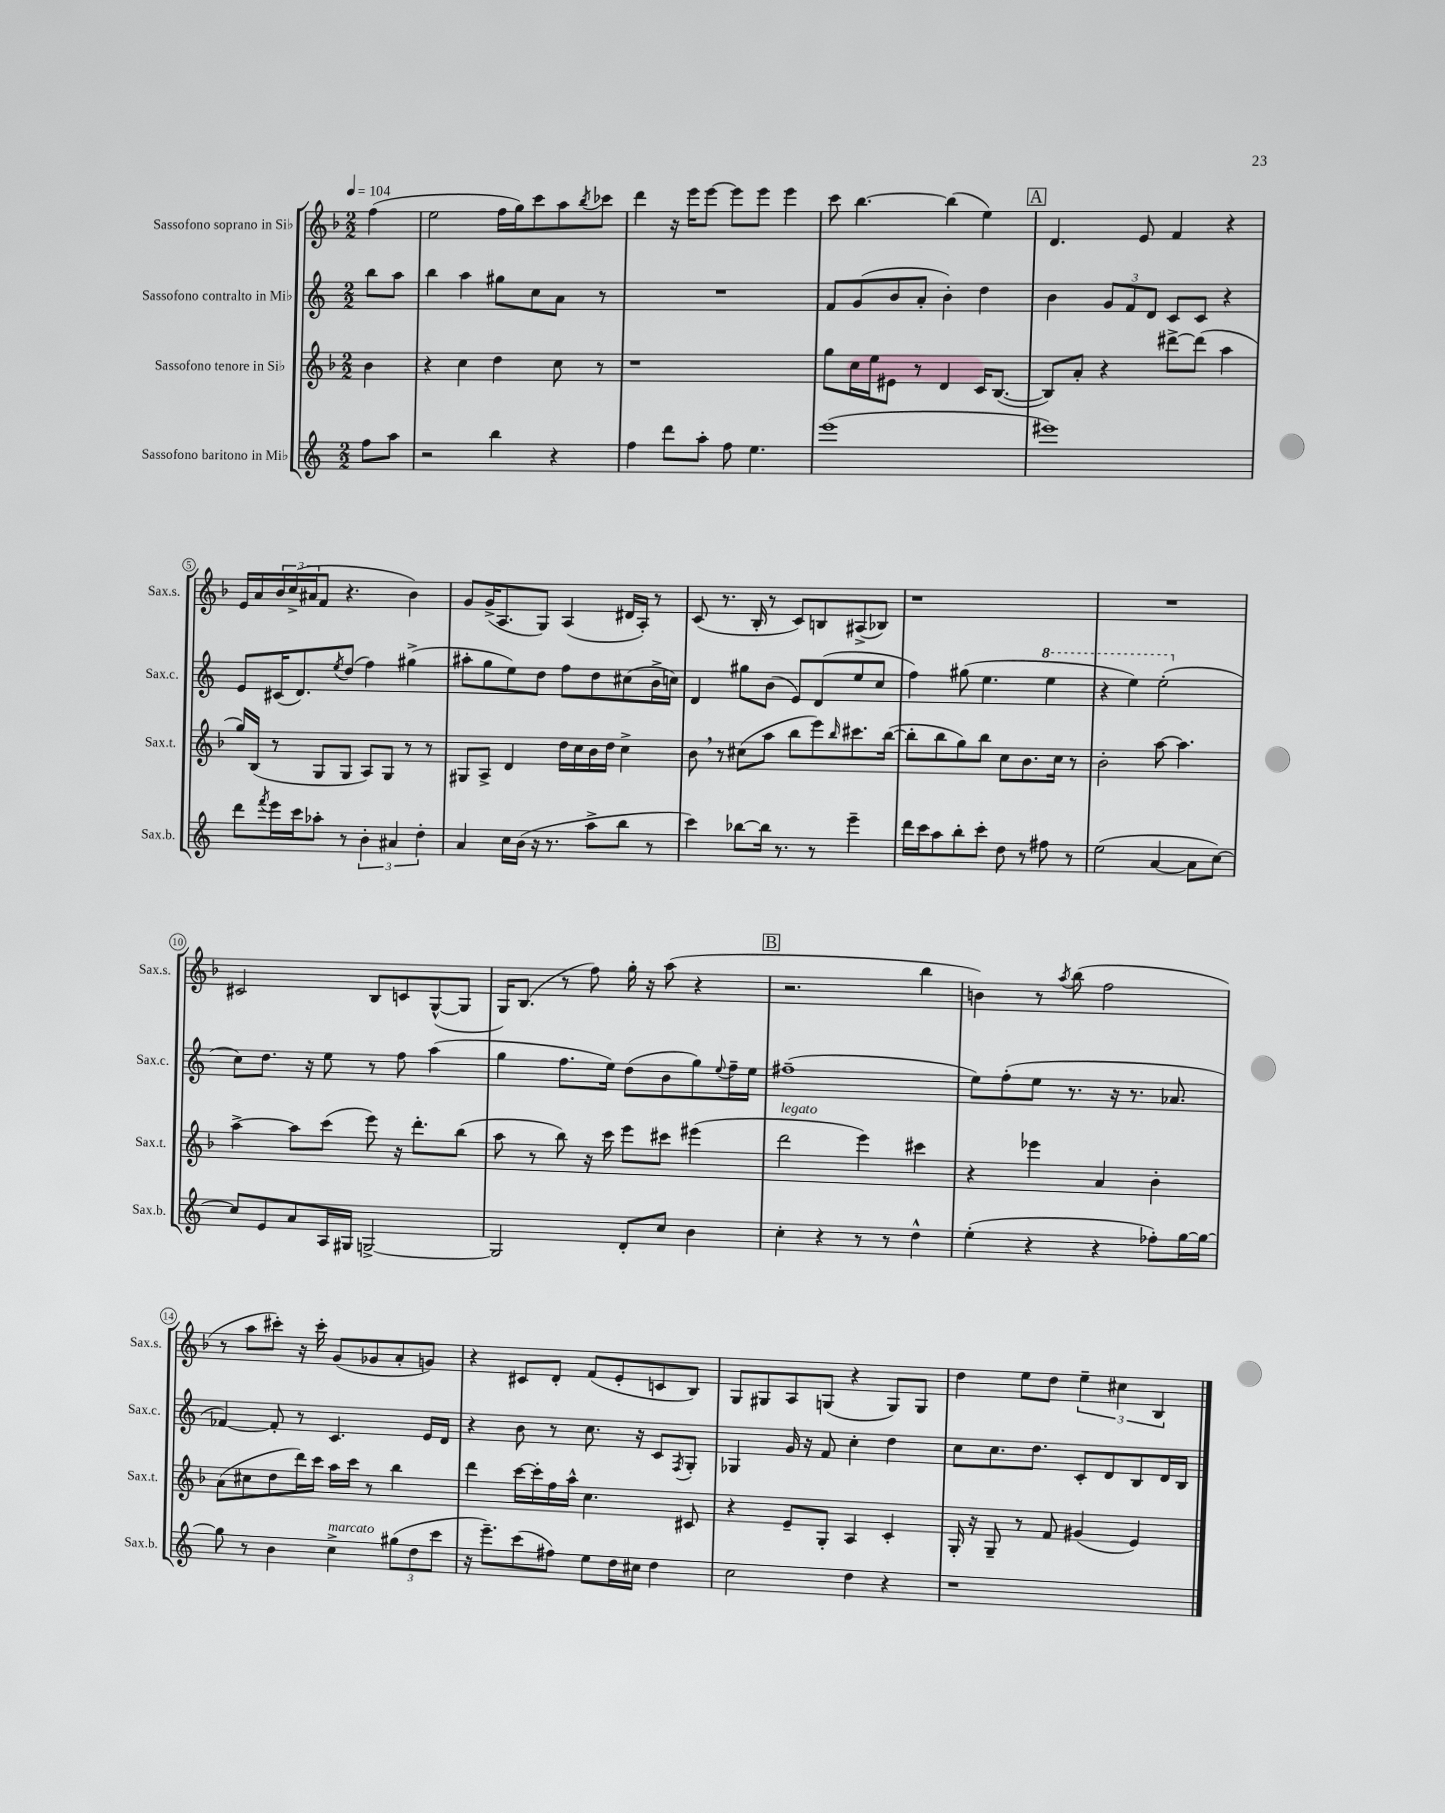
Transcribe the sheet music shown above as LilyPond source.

<<
\new StaffGroup <<
\new Staff = "s0" \with { instrumentName = "Sassofono soprano in Sib" shortInstrumentName = "Sax.s." } {
    \clef treble \key f \major \numericTimeSignature \time 2/2 \partial 4 \tempo 4 = 104
    f''4( |
    e''2 f''16 g''16) c'''8 a''8 \acciaccatura { bes''8 } ces'''8 |
    d'''4 r16 e'''16 e'''8~ e'''8 e'''8 e'''4 |
    c'''8 bes''4.~ bes''4( e''4) |
    \mark \markup { \box "A" } d'4. e'8 f'4 r4 |
    e'16 a'16 \tuplet 3/2 { bes'16 c''16->( ais'16 } f'8 r4. bes'4) |
    g'8 g'16->( a8. g8) a4( dis'16 a16-.) r8 |
    c'8( r8. bes16-. r8 c'8) b8 ais8->( bes8) |
    r1 |
    R1 |
    cis'2 bes8 c'8 g8~-^( g8 |
    g16) bes8.( r8 f''8) g''16-. r16 a''8( r4 |
    \mark \markup { \box "B" } r2. bes''4 |
    b'4) r8 \acciaccatura { a''8 } bes''8( f''2 |
    r8 a''8 cis'''8-.) r16 cis'''16-. g'8( ges'8 a'8-. g'8) |
    r4 cis'8 d'8-. f'8( e'8-. c'8 bes8) |
    g8 gis8 a8 g8( r4 g8) g8 |
    d''4 e''8 d''8 \tuplet 3/2 { e''4-- cis''4 bes4 } \bar "|." |
}
\new Staff = "s1" \with { instrumentName = "Sassofono contralto in Mib" shortInstrumentName = "Sax.c." } {
    \clef treble \key c \major \numericTimeSignature \time 2/2 \partial 4
    b''8 a''8 |
    b''4 a''4 gis''8 c''8 a'8 r8 |
    R1 |
    f'8 g'8( b'8 a'8-. b'4-.) d''4 |
    \mark \markup { \box "A" } b'4 \tuplet 3/2 { g'8 f'8 d'8 } c'8 c'8 r4 |
    e'8 cis'16( d'8.) \acciaccatura { e''8 } d''8( f''4) gis''4->( |
    ais''8-. g''8 e''8) d''8 f''8 d''8 cis''8( b'16-> c''16) |
    d'4 gis''8 b'8( e'8) d'8( e''8 c''8 |
    f''4) gis''8( e''4. \ottava #1 e'''4 |
    r4 e'''4) e'''2-.( \ottava #0 |
    c''8) d''8. r16 e''8 r8 f''8 a''4( |
    g''4 f''8. e''16) d''8( b'8 g''8) \appoggiatura { e''8 } f''16-- e''16 |
    \mark \markup { \box "B" } fis''1--( |
    e''8) f''8-.( e''8 r8. r16 r8. aes'8. |
    fes'4~) fes'8-. r8 c'4. e'16 d'16 |
    r4 b'8 r8 c''8. r16 c'8 \acciaccatura { f8 } g8-. |
    ges4 g'16 r16 f'8 c''4-. d''4 |
    c''8 c''8. d''8. c'8-. d'8 b8 d'16 b16 \bar "|." |
}
\new Staff = "s2" \with { instrumentName = "Sassofono tenore in Sib" shortInstrumentName = "Sax.t." } {
    \clef treble \key f \major \numericTimeSignature \time 2/2 \partial 4
    bes'4 |
    r4 c''4 d''4 c''8 r8 |
    r1 |
    g''8 c''16 e''16 eis'8 r8 d'4 c'16 bes8.~( |
    \mark \markup { \box "A" } bes8) a'8-. r4 dis'''8~-> dis'''8( a''4 |
    g''16) bes16( r8 g8 g8 a8) g8 r8 r8 |
    gis8 a8-> d'4 d''16 c''16 bes'16 d''16 c''4-> |
    bes'8 \breathe r8 cis''8( a''8 bes''8 e'''8) \grace { bes''16 } cis'''8. bes''16~( |
    bes''8-. bes''8 g''8) bes''8 c''8 bes'8. c''16 r8 |
    bes'2-. a''8~ a''4. |
    a''4~-> a''8 c'''8( e'''8) r16 d'''8.-. bes''8( |
    a''8 r8 bes''8) r16 c'''16 e'''8 cis'''8 eis'''4( |
    \mark \markup { \box "B" } d'''2^\markup { \italic "legato" } e'''4) cis'''4 |
    r4 ees'''4 a'4 bes'4-. |
    a'8( cis''8 d''8 d'''16) c'''16 a''16 c'''16 r8 bes''4 |
    d'''4 c'''16~ c'''16-. f''16 a''16-^ c''4. cis'8 |
    r4 e'8-- g8-. a4 c'4-. |
    g16-. r16 g8-- r8 f'8 gis'4( e'4) \bar "|." |
}
\new Staff = "s3" \with { instrumentName = "Sassofono baritono in Mib" shortInstrumentName = "Sax.b." } {
    \clef treble \key c \major \numericTimeSignature \time 2/2 \partial 4
    f''8 a''8 |
    r2 b''4 r4 |
    f''4 d'''8 a''8-. f''8 e''4. |
    e'''1( |
    \mark \markup { \box "A" } eis'''1) |
    d'''8 \acciaccatura { f'''8 } e'''16 c'''16 aes''8-. r8 \tuplet 3/2 { b'4-. ais'4 d''4-. } |
    a'4 c''16 b'16( r16 r8. a''8-> b''8 r8 |
    c'''4) bes''8~ bes''16 r8. r8 e'''4-- |
    d'''16 c'''16 a''8 b''8-. c'''8-. d''8 r8 fis''8 r8 |
    e''2( a'4~ a'8 c''8~) |
    c''8 e'8 a'8 a16 gis16 g2~-> |
    g2 d'8-. c''8 b'4 |
    \mark \markup { \box "B" } c''4-. r4 r8 r8 d''4-^ |
    e''4-.( r4 r4 fes''8-.) g''16~ g''16~ |
    g''8 r8 b'4 c''4->^\markup { \italic "marcato" } \tuplet 3/2 { gis''8( d''8 c'''8 } |
    r16 e'''8.--) c'''8( fis''8) e''8 d''16 cis''16 d''4 |
    c''2 d''4 r4 |
    r1 \bar "|." |
}
>>
>>
\layout { \context { \Score \override BarNumber.stencil = #(make-stencil-circler 0.1 0.3 ly:text-interface::print) } }
